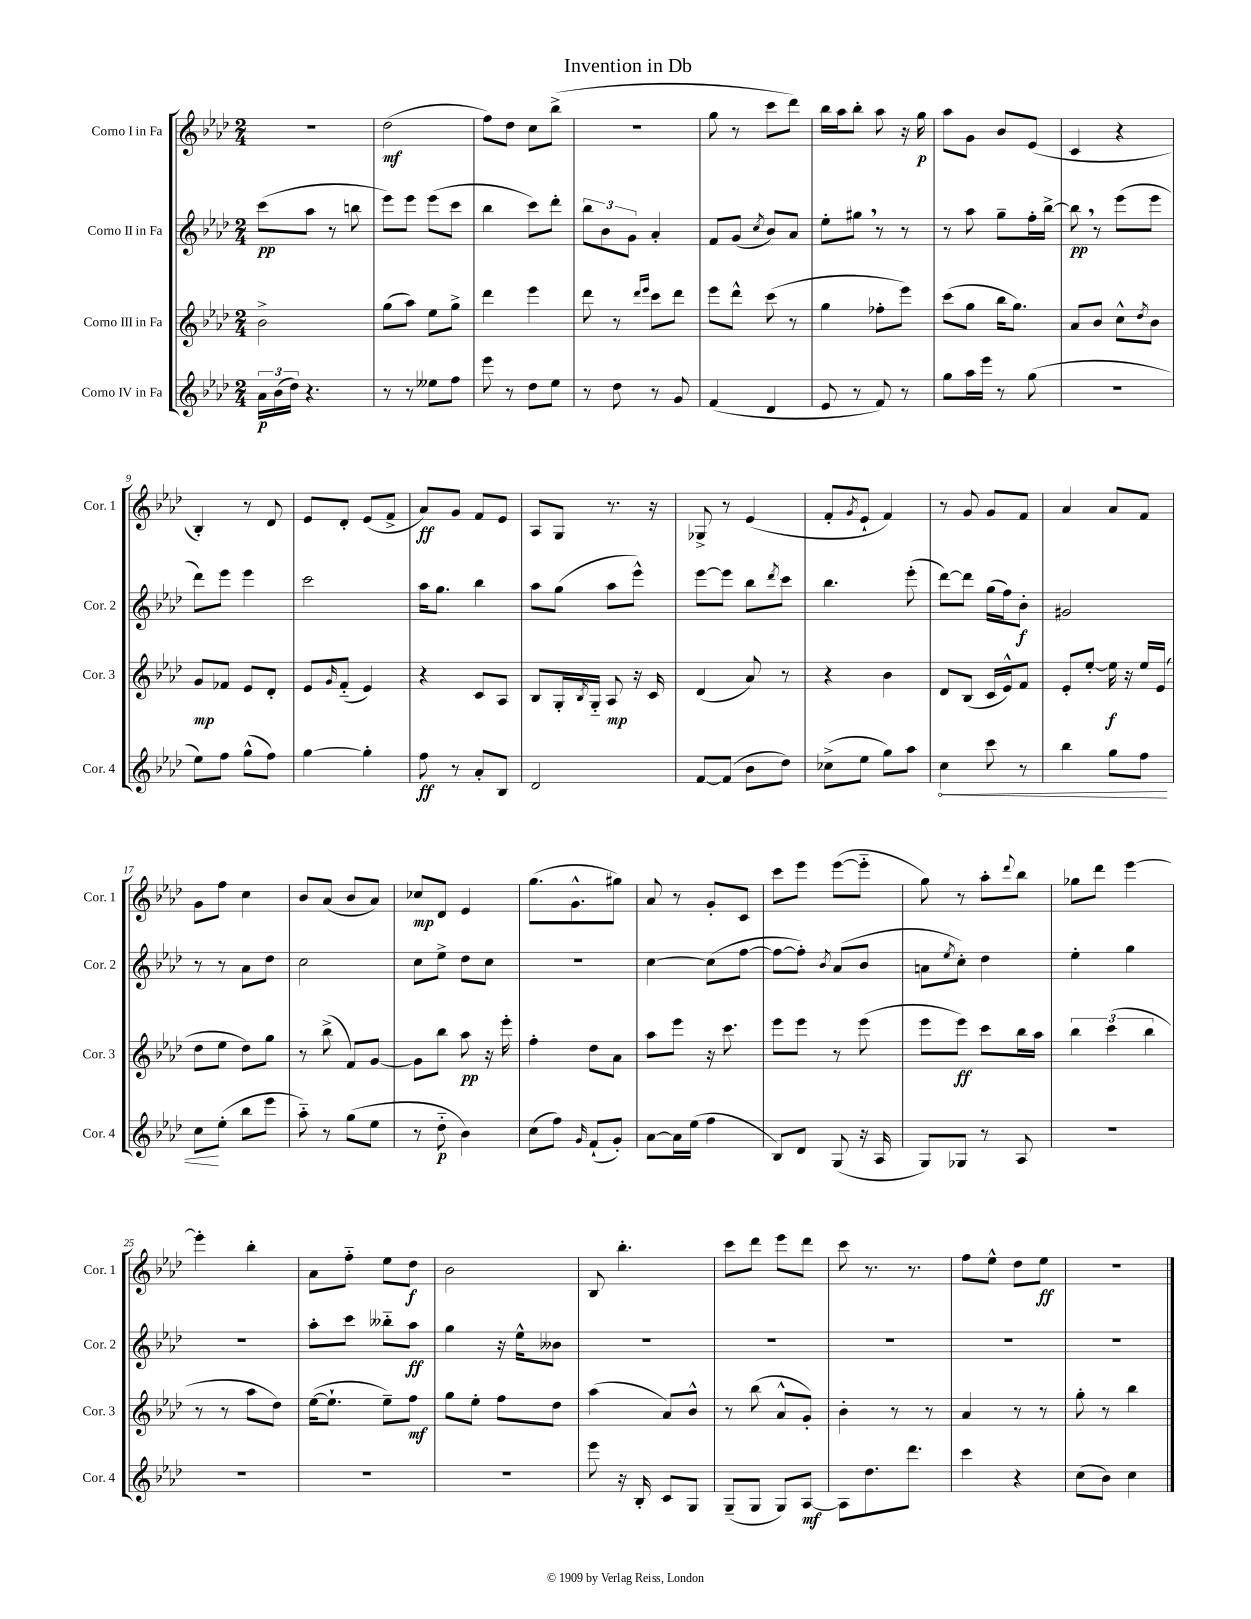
\header { title = "Invention in Db" }
<<
\new StaffGroup <<
\new Staff = "s0" \with { instrumentName = "Corno I in Fa" shortInstrumentName = "Cor. 1" } {
    \clef treble \key aes \major \numericTimeSignature \time 2/4
    R2 |
    des''2\mf( |
    f''8) des''8 c''8 bes''8->( |
    R2 |
    g''8 r8 c'''8 des'''8) |
    bes''16 aes''16 bes''8-. aes''8 r16 g''16\p |
    aes''8 g'8 bes'8 ees'8( |
    c'4 r4 |
    bes4-.) r8 des'8 |
    ees'8 des'8-. ees'8( f'8-> |
    aes'8\ff) g'8 f'8 ees'8 |
    aes8 g8 r8. r16 |
    ges8-> r8 ees'4( |
    f'8-. \acciaccatura { g'8 } ees'8-! f'4) |
    r8 g'8 g'8 f'8 |
    aes'4 aes'8 f'8 |
    g'8 f''8 c''4 |
    bes'8 aes'8( bes'8 aes'8) |
    ces''8\mp des'8 ees'4 |
    g''8.( g'8.-^ gis''8) |
    aes'8 r8 g'8-. c'8 |
    c'''8 ees'''8 ees'''8~( ees'''8-_ |
    g''8) r8 aes''8-. \appoggiatura { des'''8 } bes''8 |
    ges''8 des'''8 ees'''4~ |
    ees'''4-. bes''4-. |
    aes'8 f''8-_ ees''8 des''8\f |
    bes'2 |
    bes8 bes''4.-. |
    c'''8 des'''8 ees'''8 des'''8 |
    c'''8 r8. r8. |
    f''8 ees''8-^ des''8 ees''8\ff |
    R2 \bar "|." |
}
\new Staff = "s1" \with { instrumentName = "Corno II in Fa" shortInstrumentName = "Cor. 2" } {
    \clef treble \key aes \major \numericTimeSignature \time 2/4
    c'''8\pp( aes''8 r8 b''8 |
    ees'''8) ees'''8 ees'''8( c'''8 |
    bes''4 c'''8) des'''8-. |
    \tuplet 3/2 { bes''8 bes'8 g'8 } aes'4-. |
    f'8 g'8( \acciaccatura { c''8 } bes'8) aes'8 |
    ees''8-. gis''8 \breathe r8 r8 |
    r8 aes''8 g''8-- f''16-. bes''16~-> |
    bes''8\pp \breathe r8 ees'''8( ees'''8 |
    des'''8) ees'''8 ees'''4 |
    c'''2 |
    aes''16 g''8. bes''4 |
    aes''8 g''8( aes''8 ees'''8-^) |
    ees'''8~ ees'''8 bes''8 \acciaccatura { des'''8 } c'''8 |
    bes''4. ees'''8-.( |
    des'''8~) des'''8 g''16( f''16) bes'8-.\f |
    gis'2 |
    r8 r8 aes'8 des''8 |
    c''2 |
    c''8 ees''8-> des''8 c''8 |
    R2 |
    c''4~ c''8( f''8~ |
    f''8~ f''8-.) \acciaccatura { bes'8 } aes'8( bes'8 |
    a'8 \acciaccatura { ees''8 } c''8-.) des''4 |
    ees''4-. g''4 |
    R2 |
    aes''8-. c'''8 beses''8-_ aes''8\ff |
    g''4 r16 ees''16-^ beses'8 |
    r2 |
    R2 |
    R2 |
    R2 |
    R2 \bar "|." |
}
\new Staff = "s2" \with { instrumentName = "Corno III in Fa" shortInstrumentName = "Cor. 3" } {
    \clef treble \key aes \major \numericTimeSignature \time 2/4
    bes'2-> |
    g''8( aes''8) ees''8 g''8-> |
    des'''4 ees'''4 |
    des'''8 r8 \grace { des'''16 ees'''16 } c'''8 des'''8 |
    ees'''8 des'''8-^ c'''8( r8 |
    g''4 fes''8-. ees'''8) |
    c'''8( g''8 bes''16 g''8.) |
    aes'8 bes'8 c''8-^ \acciaccatura { des''8 } bes'8 |
    g'8\mp fes'8 ees'8 des'8-. |
    ees'8 \grace { g'16 } f'8-_( ees'4) |
    r4 c'8 aes8 |
    bes8 g16-. \acciaccatura { bes8 } g16-_ aes8\mp r16 c'16 |
    des'4( aes'8) r8 |
    r4 bes'4 |
    des'8 bes8( c'16 ees'16-^) f'8 |
    ees'8-. ees''8~-. ees''16\f r16 ees''16 ees'16( |
    des''8 ees''8 des''8) g''8 |
    r8 bes''8->( f'8) g'8~ |
    g'8 bes''8 aes''8\pp r16 ees'''16-. |
    f''4-. des''8 aes'8 |
    aes''8 ees'''8 r16 c'''8. |
    ees'''8 ees'''8 r8 ees'''8( |
    ees'''8 ees'''8\ff) c'''8 bes''16 aes''16 |
    \tuplet 3/2 { bes''4 c'''4( bes''4 } |
    r8 r8 aes''8 des''8) |
    ees''16~( ees''8.-! ees''8--) f''8\mf |
    g''8 ees''8-. f''8 des''8 |
    aes''4( aes'8) bes'8-^ |
    r8 bes''8( aes'8-^ g'8-.) |
    bes'4-. r8 r8 |
    aes'4 r8 r8 |
    g''8-. r8 bes''4 \bar "|." |
}
\new Staff = "s3" \with { instrumentName = "Corno IV in Fa" shortInstrumentName = "Cor. 4" } {
    \clef treble \key aes \major \numericTimeSignature \time 2/4
    \tuplet 3/2 { aes'16\p bes'16( des''16) } r4. |
    r8 r8 eeses''8 f''8 |
    ees'''8 r8 des''8 ees''8 |
    r8 des''8 r8 g'8 |
    f'4( des'4 |
    ees'8 r8 f'8) r8 |
    g''8 aes''16 ees'''16 r8 g''8( |
    R2 |
    ees''8) f''8 g''8-^( f''8) |
    g''4~ g''4-. |
    f''8\ff r8 aes'8-. bes8 |
    des'2 |
    f'8~ f'8( bes'8 des''8) |
    ces''8->( ees''8 g''8) aes''8 |
    \once \override Hairpin.circled-tip = ##t c''4\< c'''8 r8 |
    bes''4 g''8 f''8 |
    c''8\! ees''8-.( bes''8 ees'''8 |
    aes''8-_) r8 g''8( ees''8 |
    r8 des''8-_\p bes'4) |
    c''8( f''8) \grace { g'16 } f'8-!( g'8-.) |
    aes'8~ aes'16 ees''16( f''4 |
    bes8) des'8 g8( r16 aes16 |
    g8) ges8 r8 aes8 |
    R2 |
    R2 |
    R2 |
    R2 |
    ees'''8 r16 bes16-. c'8 g8 |
    g8--( g8 g8) aes8~\mf |
    aes8 des''8. des'''8. |
    c'''4 r4 |
    c''8( bes'8) c''4 \bar "|." |
}
>>
>>
